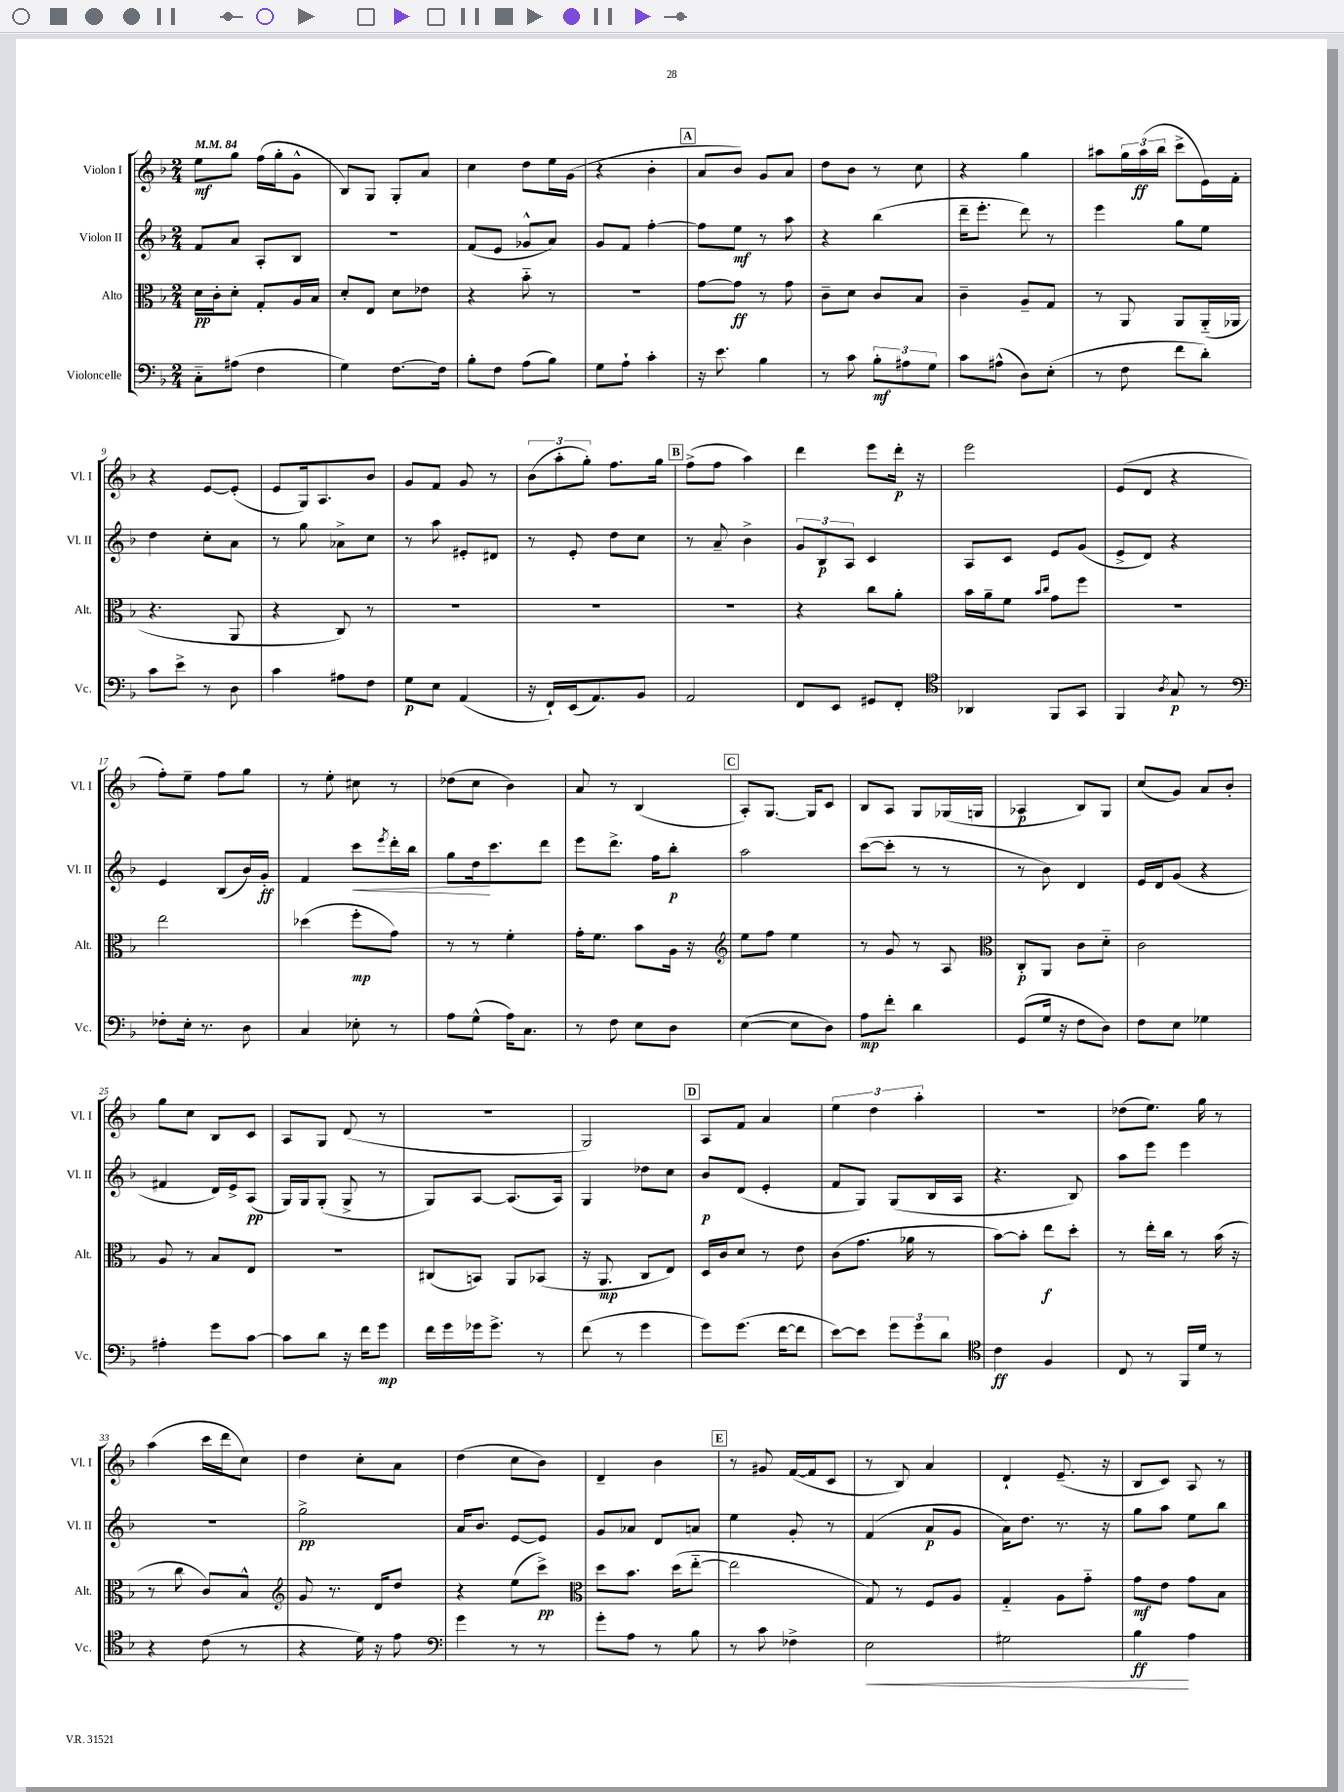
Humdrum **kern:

**kern	**kern	**kern	**kern
*staff4	*staff3	*staff2	*staff1
*clefF4	*clefC3	*clefG2	*clefG2
*k[b-]	*k[b-]	*k[b-]	*k[b-]
*M2/4	*M2/4	*M2/4	*M2/4
*MM84	*MM84	*MM84	*MM84
8C'~\L	16d\LL	8f/L	8ee\L
.	16c'\J	.	.
(8A#\J	8d'\J	8a/J	8gg\J
4F\	8G'/L	8A'/L	(16ff\LL
.	.	.	16gg'\J
.	16A/L	8B-/J	8g^^\J
.	16B-/JJ	.	.
=	=	=	=
4G\)	8d'/L	2r	8B-/L)
.	8E/J	.	8G/J
[8.F\L	8d\L	.	8G'/L
.	8e-\J	.	8a/J
16F\]Jk	.	.	.
=	=	=	=
8B-'\L	4r	(8f/L	4cc\
8F\J	.	8e/J	.
(8A\L	8b-'~\	8g-^^/L	8dd\L
8B-\J)	8r	8a/J)	16ee\L
.	.	.	(16g\JJ
=	=	=	=
8G\L	2r	8g/L	4r
8A`\J	.	8f/J	.
4c'\	.	[4ff'\	4b-'\
=	=	=	=
16r	[8g\L	8ff\]L	8a/L
8.e\	.	.	.
.	8g\]J	8ee\J	8b-/J)
4B-\	8r	8r	8g/L
.	8g\	8aa\	8a/J
=	=	=	=
8r	8c~\L	4r	8dd\L
8c\	8d\J	.	8b-\J
12B-'\L	8c/L	(4bb-\	8r
12A#\	.	.	.
.	8B-/J	.	8cc\
12G\J	.	.	.
=	=	=	=
8c\L	4c~\	16ddd~\LK	4r
.	.	8.eee'\J	.
(8A#^^\J	.	.	.
8D\L)	8A~/L	8ddd\)	4gg\
(8E'\J	8G/J	8r	.
=	=	=	=
8r	8r	4eee\	8aa#\L
8F\	8AA/	.	24gg\L
.	.	.	(24aa#\
.	.	.	24bb-\JJ
8f\L	8AA/L	8gg\L	8ccc^\L
8d'\J)	(16AA'~/L	8ee\J	16e\L)
.	16AA-/JJ	.	16f'\JJ
=	=	=	=
8c\L	4.r	4dd\	4r
8e^\J	.	.	.
8r	.	8cc'\L	[8e/L
8D\	8AA/	8a\J	(8e'/]J
=	=	=	=
4c\	4r	8r	8e/L
.	.	8gg\	16G/k)
.	.	.	8.A/
8A#\L	8C/)	8a-^\L	.
8F\J	8r	8cc\J	8b-/J
=	=	=	=
8G\L	2r	8r	8g/L
8E\J	.	8aa\	8f/J
(4AA/	.	8e#'/L	8g/
.	.	8d#/J	8r
=	=	=	=
16r	2r	8r	(12b-\L
16FF`/LL)	.	.	.
.	.	.	12aa'\
(16EE/J	.	8e'/	.
.	.	.	12gg'\J)
8.AA/)	.	.	.
.	.	8dd\L	8.ff\L
8BB-/J	.	8cc\J	.
.	.	.	16gg\Jk
=	=	=	=
2AA/	2r	8r	(8ff^\L
.	.	8a~/	8ff\J
.	.	4b-^\	4aa\)
=	=	=	=
8FF/L	4r	12g/L	4ddd\
.	.	12B-/	.
8EE/J	.	.	.
.	.	12A/J	.
8GG#/L	8cc\L	4c/	8eee\L
8FF'/J	8a'\J	.	16ddd'\Jk
.	.	.	16r
=	=	=	=
*clefC4	*	*	*
4AA-/	16b-\LL	8A/L	2eee\
.	16a~\J	.	.
.	8f\J	8c/J	.
.	16qqb-/LL	.	.
.	16qqcc/JJ	.	.
8FF/L	8g\L	8e/L	.
8GG/J	8ff\J	(8g/J	.
=	=	=	=
4FF/	2r	8e^/L	(8e/L
.	.	8d/J)	8d/J
8qA/	.	.	.
8G/	.	4r	4r
8r	.	.	.
=	=	=	=
*clefF4	*	*	*
8F-'\L	2ee\	4e/	8ff'\L)
16E'\Jk	.	.	8ee~\J
8.r	.	.	.
.	.	(8B-/L	8ff\L
8D\	.	16b-/L)	8gg\J
.	.	16g'/JJ	.
=	=	=	=
4C/	(4dd-\	4f/	8r
.	.	.	8ee'\
8E-'\	8ff'\L	8ccc\L	8cc#\
.	.	8qeee/	.
8r	8g\J)	16ddd'\L	8r
.	.	16bb-\JJ	.
=	=	=	=
8A\L	8r	8gg\L	(8dd-\L
(8G^^\J	8r	16dd\k	8cc\J
.	.	8.ccc\	.
16A\LK)	4f'\	.	4b-\)
8.C\J	.	.	.
.	.	8ddd\J	.
=	=	=	=
8r	16g'\LK	8eee\L	8a/
.	8.f\J	.	.
8F\	.	8.ddd^\J	8r
8E\L	8b-\L	.	(4B-/
.	.	16ff\LK	.
8D\J	16A\Jk	8bb-'\J	.
.	16r	.	.
=	=	=	=
*	*clefG2	*	*
([4E\	8ee\L	2aa\	8A'/L)
.	8ff\J	.	[8.G/J
8E\]L	4ee\	.	.
.	.	.	16G/]LK
8D\J)	.	.	8c/J
=	=	=	=
8A\L	8r	([8ccc\L	8B-/L
8f'\J	8g/	8ccc'\]J	8A/J
4d\	8r	8r	8G/L
.	8A/	8r	(16G-/L
.	.	.	16G/JJ
=	=	=	=
*	*clefC3	*	*
(8GG/L	8C'/L	8r	4A-/
16G/Jk	8AA/J	8b-\)	.
16r	.	.	.
8F\L	8c\L	4d/	8B-/L)
8D\J)	8d'~\J	.	8G/J
=	=	=	=
8F\L	2c\	16e/LL	(8cc/L
.	.	16d/J	.
8E\J	.	(8g/J	8g/J)
4G-\	.	4r	8a/L
.	.	.	8b-'/J
=	=	=	=
4A#'\	8A/	4f#/	8gg\L
.	8r	.	8cc\J
8g\L	8B-/L	16d/LL)	8B-/L
.	.	16e^/J	.
[8c\J	8E/J	(8A/J	8c/J
=	=	=	=
8c\]L	2r	16G/LL)	8A/L
.	.	16G/J	.
8d\J	.	(8G'/J	8G/J
16r	.	8G^/	(8d/
16f\LK	.	.	.
8g\J	.	8r	8r
=	=	=	=
16f\LL	(8C#/L	8G/L)	2r
16g\	.	.	.
16g-\J	8BB/J)	[8A/J	.
8.g-^\J	.	.	.
.	8AA/L	(8.A/]L	.
8r	(8BB-/J	.	.
.	.	16A/Jk)	.
=	=	=	=
(8f\	16r	4G/	2G/)
.	8.AA/	.	.
8r	.	.	.
4g\	8C/L	8dd-\L	.
.	8E/J)	8cc\J	.
=	=	=	=
8g\L)	16D/LL	8b-/L	8A/L
.	16c/J	.	.
(8.g\J	8d/J	(8d/J	8f/J
.	8r	4e'/	4a/
[16f\LK	.	.	.
8f\]J	8e\	.	.
=	=	=	=
[8e\L)	(8c\L	8f/L	6ee\
8e\]J	8.g\J	8G/J)	.
.	.	.	6dd\
12g\L	.	(8G/L	.
.	16a-\	.	.
12g\	.	.	6aa'\
.	8r	16B-/L	.
12d\J	.	.	.
.	.	16A/JJ	.
=	=	=	=
*clefC4	*	*	*
4c\	[8b-\L)	4.r	2r
.	8b-'\]J	.	.
4F/	8ee\L	.	.
.	8dd'\J	8B-/)	.
=	=	=	=
8C/	8r	8aa\L	(8dd-\L
8r	16ee'\LL	8eee\J	8.ee\J)
.	16cc\JJ	.	.
16FF/LL	8r	4eee\	.
16d/JJ	.	.	16gg\
8r	(16b-\	.	8r
.	16r	.	.
=	=	=	=
4r	8r	2r	(4aa\
.	8cc\	.	.
(8c\	8c/L)	.	16ccc\LL
.	.	.	16ddd\J
8r	8B-^^/J	.	8cc\J)
=	=	=	=
*	*clefG2	*	*
4r	8g/	2gg^\	4dd\
.	8.r	.	.
16d\)	.	.	8cc'\L
16r	16d/LK	.	.
8e\	8dd/J	.	8a\J
=	=	=	=
*clefF4	*	*	*
4g\	4r	16a/LK	(4dd\
.	.	8.b-/J	.
8r	(8ee\L	[8e/L	8cc\L
8r	8ccc^\J)	8e/]J	8b-\J)
=	=	=	=
*	*clefC3	*	*
8g'\L	8dd\L	8g/L	4d~/
8A\J	8.b-\J	8a-/J	.
8r	.	8d/L	4b-\
.	(16dd\LK	.	.
8B-\	[8ee'~\J	8a/J	.
=	=	=	=
8r	2ee\]	4ee\	8r
8c\	.	.	8g#/
4F-^\	.	8g'/	([16f/LL
.	.	.	16f/]J
.	.	8r	8c/J
=	=	=	=
2E\	8G/)	(4f/	8r
.	8r	.	8B-/)
.	8F/L	8a/L	4a/
.	8A/J	8g/J	.
=	=	=	=
2G#\	4G'~/	16a\LK)	4d`/
.	.	8.dd\J	.
.	8A\L	8.r	(8.e~/
.	8g'~\J	.	.
.	.	16r	16r
=	=	=	=
4B-\	8g\L	8gg\L	8B-/L
.	8e\J	8aa\J	8c/J)
4A\	8g\L	8ee\L	8A/
.	8B-\J	8bb-\J	8r
==	==	==	==
*-	*-	*-	*-
